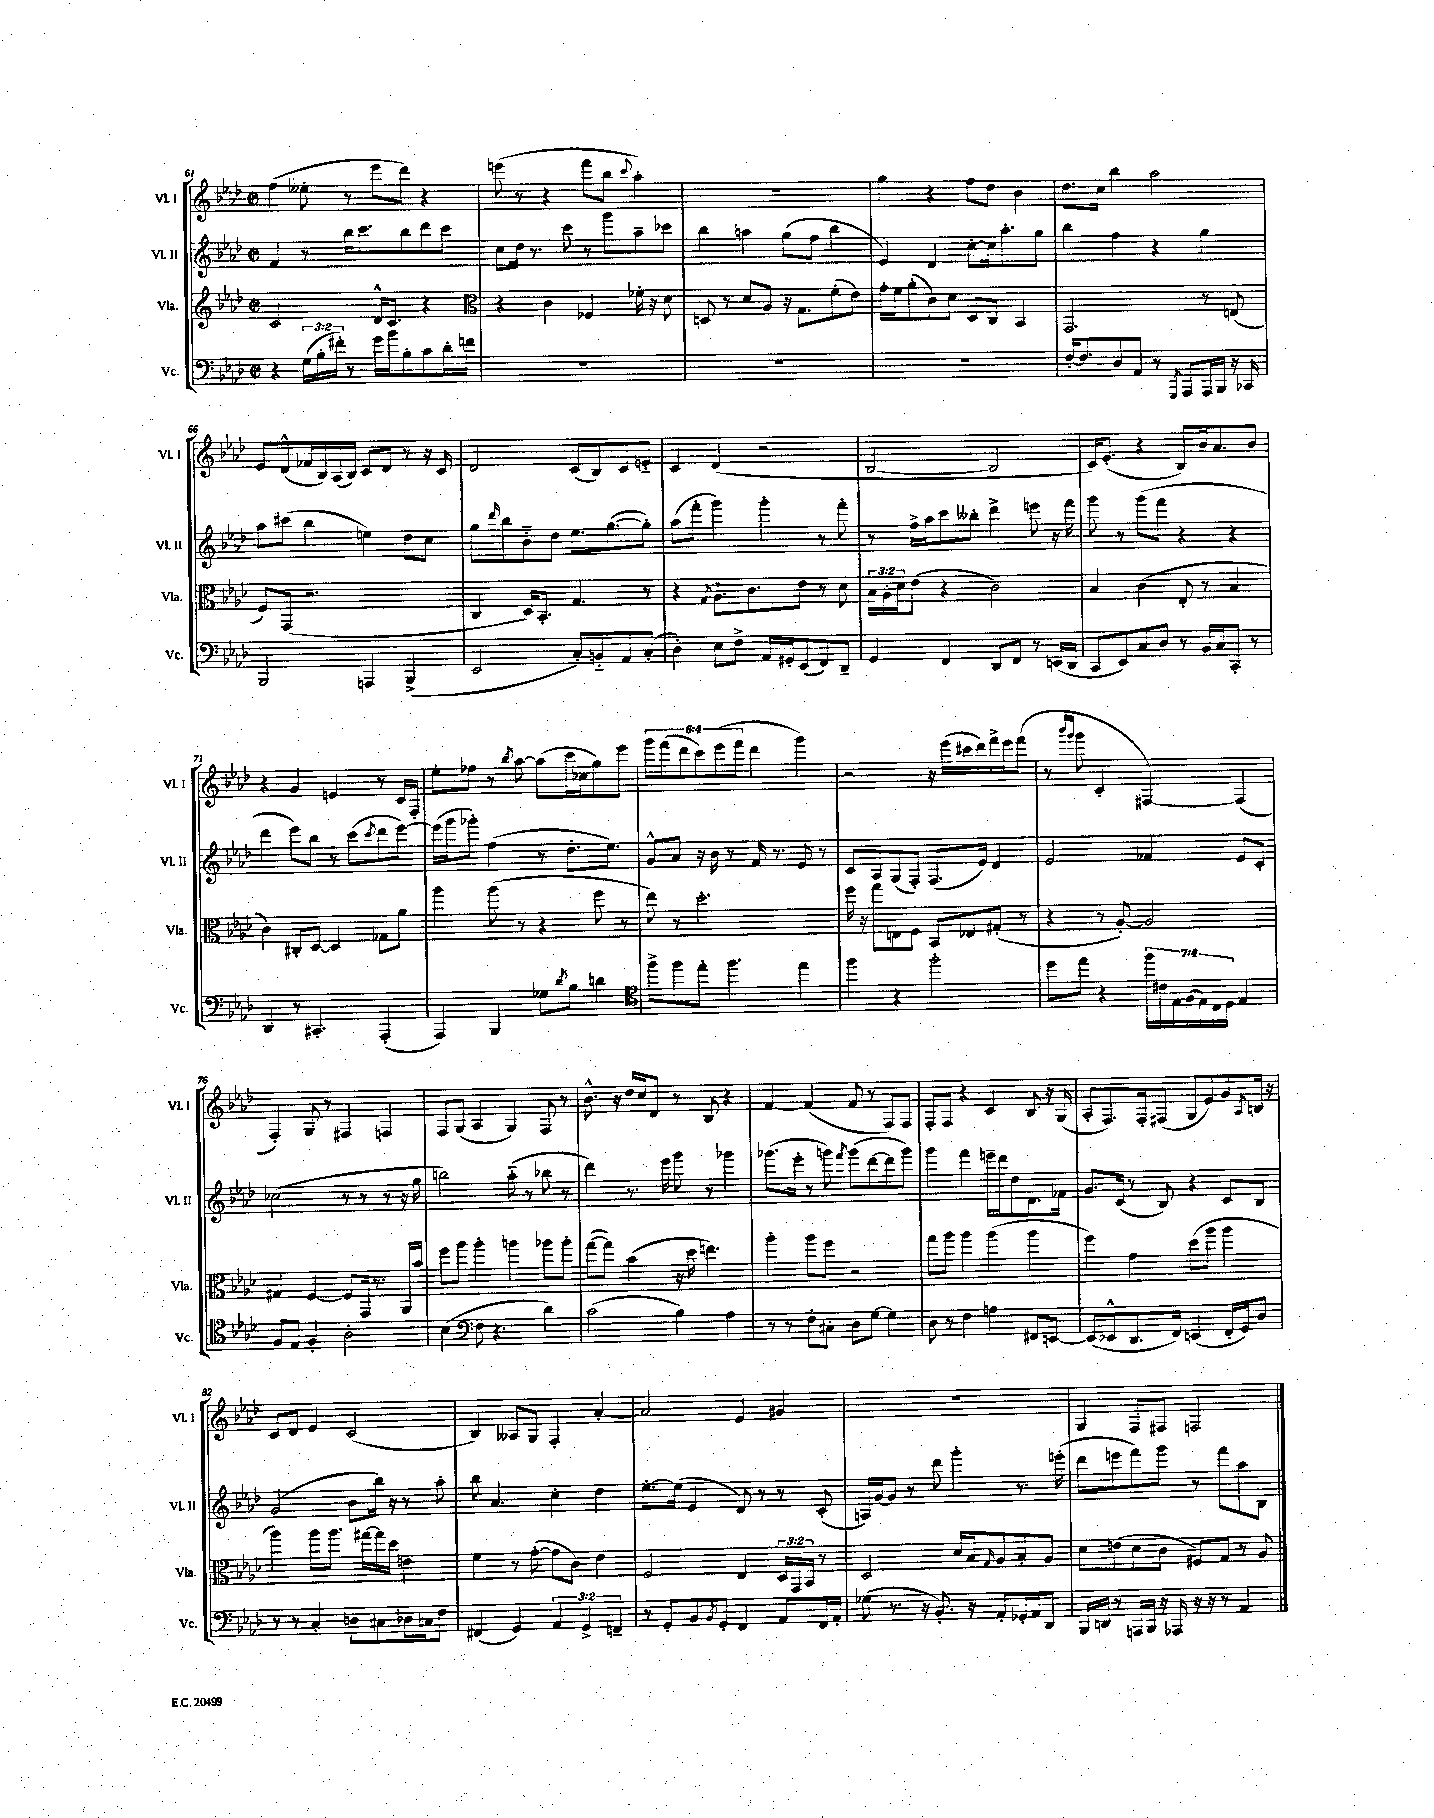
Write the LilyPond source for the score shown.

<<
\new StaffGroup <<
\new Staff = "s0" \with { instrumentName = "Vl. I" shortInstrumentName = "Vl. I" } {
    \clef treble \key aes \major \defaultTimeSignature \time 2/2 \override Staff.TupletNumber.text = #tuplet-number::calc-fraction-text
    f''4( eeses''8-. r8 ees'''8 des'''8) r4 |
    e'''8( r8 r4 f'''8 bes''8 \appoggiatura { c'''8 } aes''4-.) |
    R1 |
    g''4 r4 f''8 des''8 bes'4 |
    des''8. c''16 bes''4 aes''2 |
    ees'8 des'8-^( fes'16 bes16) aes16( bes16) c'8 des'8 r8 r16 c'16 |
    des'2 c'8( bes8) c'8 e'8-_ |
    c'4 des'4( r2 |
    bes2~ bes2 |
    c'16) ees'8.-.( r4 bes8) bes'16 aes'8. bes'8 |
    r4 g'4 e'4 r8 c'16 f16-. |
    ees''8-. fes''8 r8 \acciaccatura { bes''8 } aes''8~ aes''8( c'''16 ces''16 g''8) ees'''8 |
    \tuplet 6/4 { g'''8 f'''8( des'''8 c'''8) ees'''8( f'''8 } des'''4 g'''4) |
    r2 r16 ees'''16( cis'''16 des'''16) f'''16-> ees'''16 f'''8( |
    r8 \grace { bes'''16 g'''16 } g'''8 c'4-. fis4~) fis4( |
    f4-.) g8 r8 fis4 f4 |
    f8 g8( aes4 g4) f8 r8 |
    bes'8.-^ r16 des''16 c''16 des'8 r8 bes8 r4 |
    f'4~ f'4( f'8 r8 f8) f8 |
    f8-. f8 r4 c'4 bes8 r16 g16( |
    aes8-. f8.) f16-. fis8( g8 ees'8) g'8 \acciaccatura { aes8 } b16 r16 |
    c'8 des'8 ees'4 c'2( |
    bes4) aeses8 g8 f4-. aes'4~-. |
    aes'2 ees'4 gis'4 |
    R1 |
    g4 f8 fis8 f2 \bar "|." |
}
\new Staff = "s1" \with { instrumentName = "Vl. II" shortInstrumentName = "Vl. II" } {
    \clef treble \key aes \major \defaultTimeSignature \time 2/2
    f'4 r8 bes''16 c'''8. bes''8 des'''8 c'''8 |
    c''8 des''16 r8. c'''8 r8 g'''8 aes''8-- ces'''8 |
    bes''4 a''4 g''8( f''8 bes''4 |
    ees'4) des'4 c''8~-. c''16 aes''8.-. g''8 |
    bes''4 f''4 r4 g''4 |
    aes''8 cis'''8( bes''4 e''4) des''8 c''8 |
    g''8 \grace { des'''16 } bes''8 bes'8-_ des''8 ees''8. g''8.~( g''8-.) |
    aes''8( f'''8-. g'''4) g'''4-. r8 f'''8-. |
    r8 f''16-> aes''16 c'''8 beses''8-. des'''4-> e'''8 r16 f'''16 |
    g'''8 r8 g'''8( f'''8 r4 r4 |
    des'''4 ees'''8) bes''8 r8 c'''8( \acciaccatura { c'''8 } des'''8 ees'''8~) |
    ees'''16( g'''16 ges'''8-.) f''4( r8 des''8.-. ees''8.) |
    g'8-^ aes'8 r16 bes'16 r8 f'16 r8. ees'8 r8 |
    c'8 aes8 g8( f8-.) f8.( ees'16) des'4 |
    ees'2 fes'4 ees'8 c'8-. |
    ces''2( r8 r8 r8 r16 g''16 |
    b''2) aes''8-_( r8 bes''8 r8 |
    des'''4) r8. ees'''16 g'''8 r8 ges'''4 |
    ges'''8.( ees'''16-. r8 g'''8) \acciaccatura { f'''8 } g'''8( des'''8~ des'''8 g'''8) |
    g'''4 f'''4 e'''16-- des'''16 des''8 des'8. fes'16 |
    g'8. c'16( r8 bes8) r4 c'8 bes8 |
    g'2( bes'8 bes''16) r16 r8 aes''8-. |
    bes''8 aes'4. c''4-. des''4 |
    ees''8.~-. ees''16( ees'4 des'8) r8 r8 c'8-.( |
    a16) g'16~ g'8 r8 des'''8 g'''4-. r8. e'''16-.( |
    des'''8 e'''8 f'''8) g'''8 r8 f'''8 aes''8 bes8 \bar "|." |
}
\new Staff = "s2" \with { instrumentName = "Vla." shortInstrumentName = "Vla." } {
    \clef treble \key aes \major \defaultTimeSignature \time 2/2 \override Staff.TupletNumber.text = #tuplet-number::calc-fraction-text
    c'2 des'16-^ c'8. r4 |
    \clef alto r4 c'4 fes4 fes'16-. r16 des'8 |
    d8 r8 des'8 aes8 r16 g8. f'8-.( ees'8) |
    g'16-. f'16 aes'8-.( c'8) des'8 des8 c8 bes,4 |
    g,2. r8 e8( |
    f8) g,8( r2. |
    c4 des16) bes,8.-. g4. r8 |
    r4 \acciaccatura { g8 } aes8.-! c'8. ees'8 r8 des'8 |
    \tuplet 3/2 { bes16 aes16-. des'16 } ees'8( r4 c'2) |
    bes4 c'4( ees8-. r8 bes4 |
    c'4) cis8-. des8~ des4 ges8 aes'8 |
    aes''4 aes''8( r8 r4 f''8 r8 |
    ees''8) r8 des''2.-. |
    f''16 r16 g''8 e8 f8 bes,8 ees8 gis8-.( r8 |
    r4 r8 aes8~-.) aes2 |
    gis4 f4~ f8 g,16 r8. aes,16 bes'16 |
    f''8 aes''8 aes''4-. a''4 aes''8 aes''8-. |
    g''8~( g''8) bes'4( r16 des''16 e''4.) |
    aes''4-. aes''8 f''8 r2 |
    g''8 aes''8 aes''4 aes''4( aes''4 |
    f''4) g'4 des''8( aes''8 aes''4 |
    aes''4) aes''8 aes''8. gis''16~ gis''16 des''16 e'4 |
    f'4 r8 g'8~-.( g'8 c'8) ees'4 |
    f2 ees4 \tuplet 3/2 { des16 g,16 bes,16 } r8 |
    des2 des'16 bes16 \grace { g16 } aes8 bes8-. aes8 |
    des'8 e'8( des'8 c'8 fis8) g8 r8 aes8 \bar "|." |
}
\new Staff = "s3" \with { instrumentName = "Vc." shortInstrumentName = "Vc." } {
    \clef bass \key aes \major \defaultTimeSignature \time 2/2 \override Staff.TupletNumber.text = #tuplet-number::calc-fraction-text
    r4 \tuplet 3/2 { g16( bes16-. fis'16-.) } r8 g'16 bes'16 bes8-. c'8 des'16-. f'16 |
    R1 |
    R1 |
    R1 |
    f16~-. f8. des8 aes,8 r8 \acciaccatura { g,,8 } aes,,8 aes,,16 bes,,16 r16 ces,16 |
    bes,,2 a,,4 bes,,4->( |
    ees,2 c8-.) b,8-_ aes,8 c8-.( |
    des4-.) ees8 f8-> aes,16 gis,16-. ees,8( f,8) des,8-- |
    g,4 f,4 des,8 f,8 r8 e,16( des,16 |
    c,8 ees,8) c8 des8 r8 bes,16 c16 c,8-. r8 |
    des,4 r8 cis,4.-. aes,,4-.( |
    aes,,4) bes,,4 ges8 \acciaccatura { des'8 } bes8 d'4 |
    \clef tenor f''8-> f''8 ees''8-. f''4. ees''4 |
    f''4 r4 f''2-. |
    des''8 ees''8 r4 \tuplet 7/4 { f''16 cis'16 ees16 f16( ees16) c16 des16 } ees4 |
    f8 ees8 f4-. aes2-. |
    bes4( \clef bass f8 r4. des'4) |
    c'2( bes4) aes4 |
    r8 r8 f8-. cis8-. des8 g8~ g4 |
    des8 r8 f4 a4 fis,8 e,8~ |
    e,8( ees,8-^ des,8. f,16) e,4( f,16-. g,16) des8 |
    r8 r8 c4-. d8 cis8 des16 c16 f8 |
    fis,4( g,4) \tuplet 3/2 { aes,4 g,4-> f,4-- } |
    r8 g,8-. bes,8 \acciaccatura { bes,8 } g,8-. f,4 aes,8 f,16 aes,16-. |
    ges8( r8. r16 bes,8.-.) r16 aes,8-. ges,16-. aes,16 des,8 |
    bes,,16 d,16 r8 a,,16 bes,,16 r16 aes,,16 r16 r16 r8 aes,4 \bar "|." |
}
>>
>>
\layout { \context { \Score currentBarNumber = #61 } }
